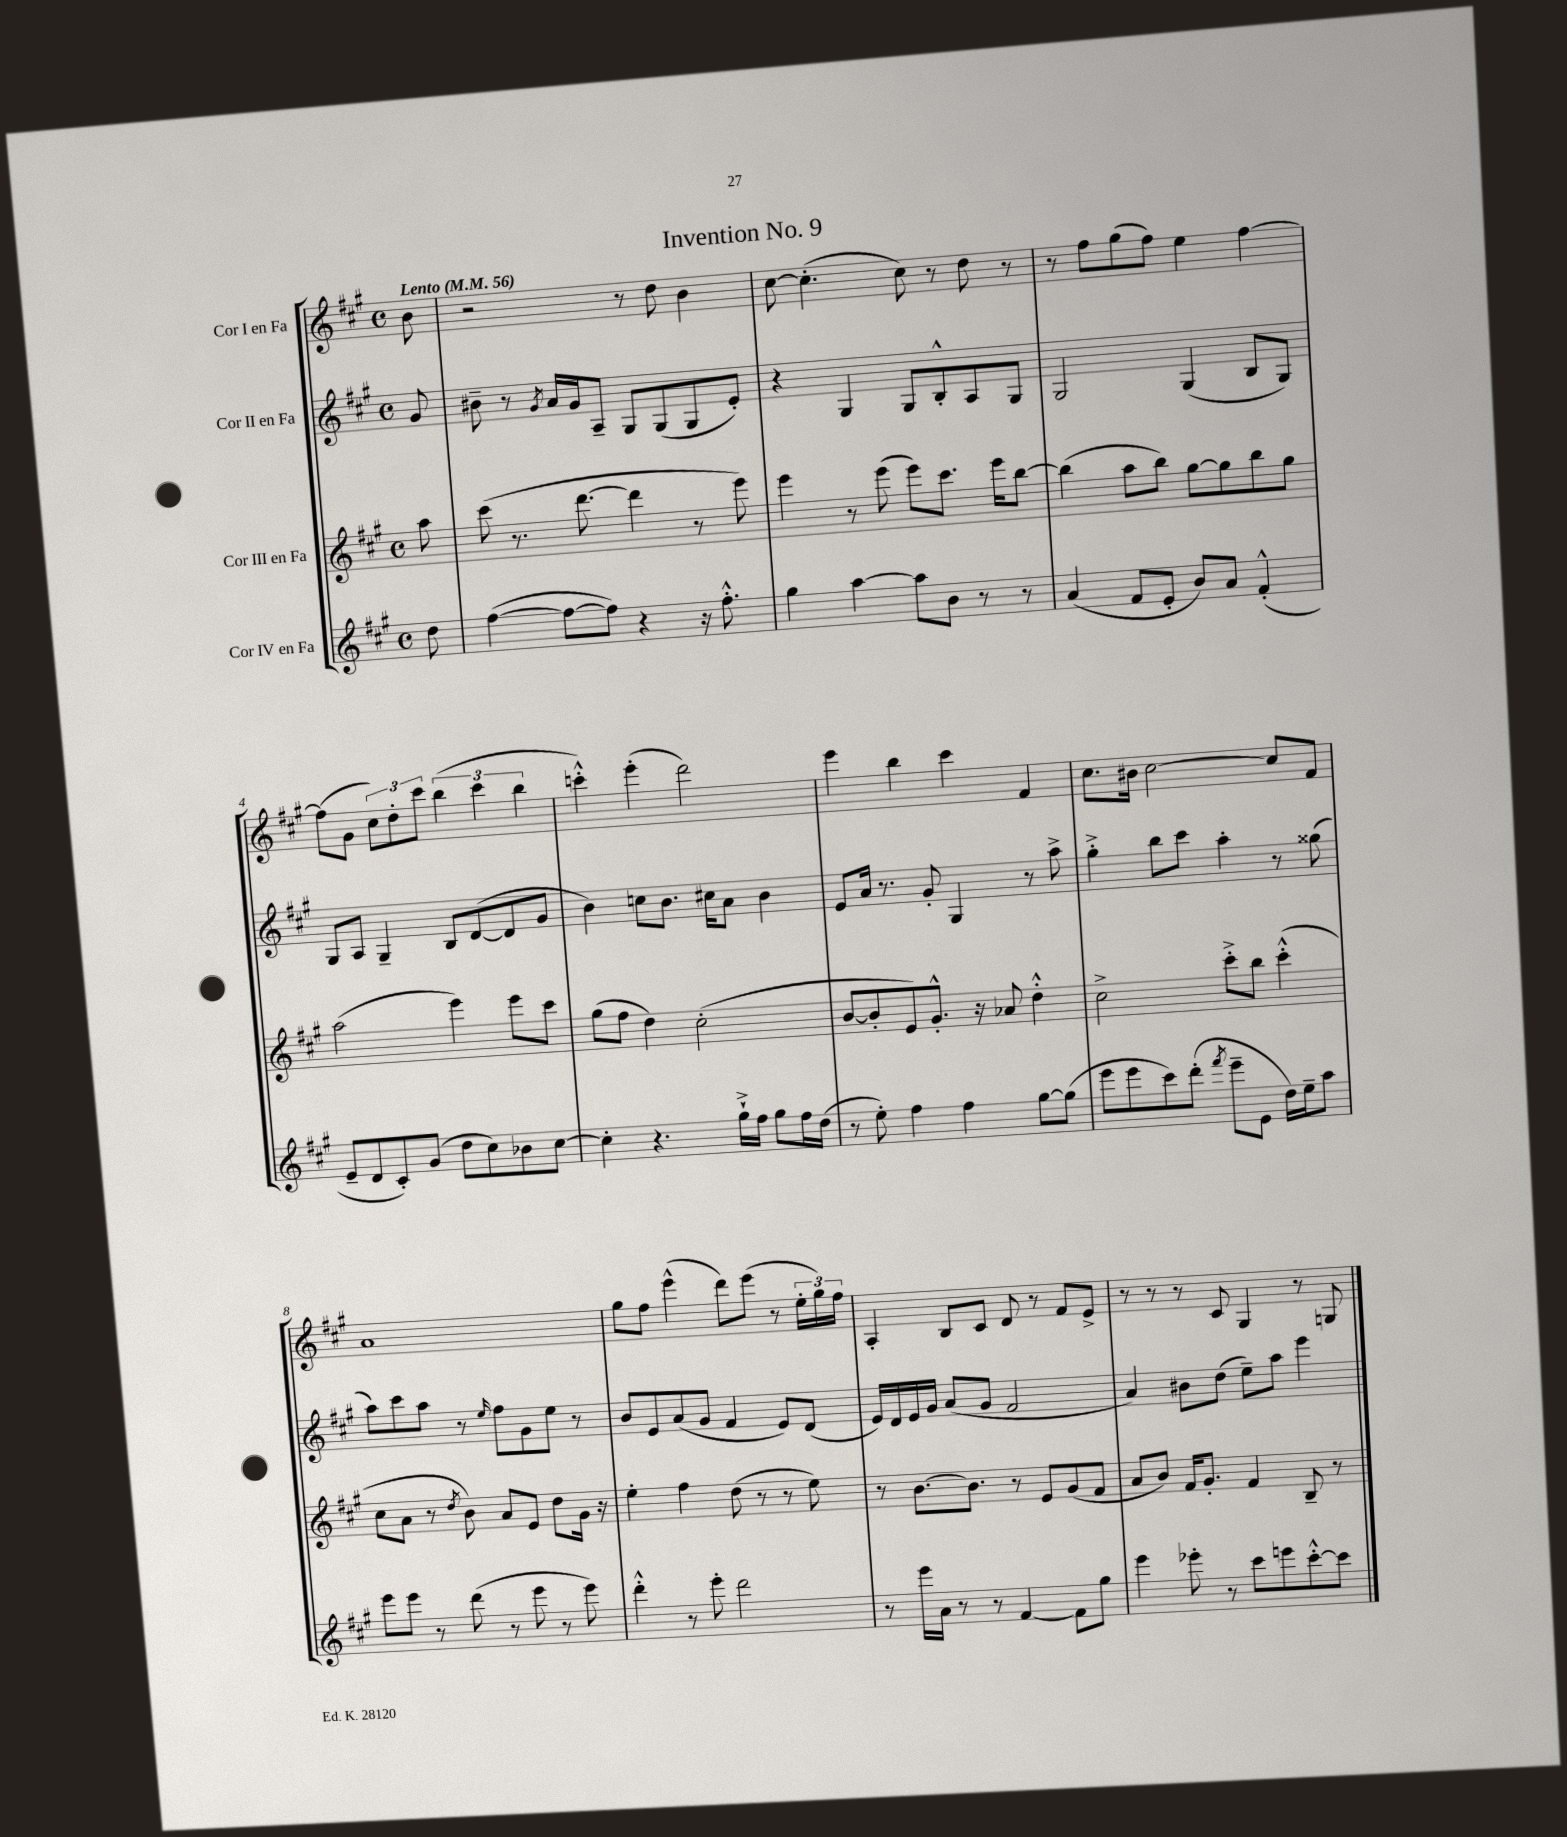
\header { title = "Invention No. 9" }
<<
\new StaffGroup <<
\new Staff = "s0" \with { instrumentName = "Cor I en Fa" } {
    \clef treble \key a \major \defaultTimeSignature \time 4/4 \partial 8 \tempo "Lento" 4 = 56
    b'8 |
    r2 r8 d''8 b'4 |
    cis''8~ cis''4.-.( cis''8) r8 d''8 r8 |
    r8 fis''8 gis''8( fis''8) e''4 fis''4~ |
    fis''8( gis'8 \tuplet 3/2 { cis''8) d''8-. cis'''8 } \tuplet 3/2 { b''4( cis'''4 b''4 } |
    c'''4-.-^) e'''4-.( d'''2) |
    e'''4 b''4 cis'''4 fis'4 |
    cis''8. bis'16 cis''2~ cis''8 fis'8 |
    a'1 |
    gis''8 fis''8 e'''4-^( d'''8) e'''8( r8 \tuplet 3/2 { e''16-. gis''16) fis''16 } |
    a4-. b8 cis'8 d'8 r8 fis'8 e'8-> |
    r8 r8 r8 cis'8 gis4 r8 g8 \bar "|." |
}
\new Staff = "s1" \with { instrumentName = "Cor II en Fa" } {
    \clef treble \key a \major \defaultTimeSignature \time 4/4 \partial 8
    gis'8 |
    bis'8-- r8 \acciaccatura { gis'8 } a'16 gis'16 a8-- gis8 gis8( gis8 e'8-.) |
    r4 gis4 gis8 b8-.-^ a8 gis8 |
    gis2 gis4( b8 gis8) |
    gis8 a8 gis4-- b8 d'8~( d'8 gis'8 |
    b'4) c''8 b'8. cis''16 a'8 b'4 |
    e'8 a'16 r8. gis'8-. gis4 r8 a''8-> |
    gis''4-.-> b''8 cis'''8 a''4-. r8 gisis''8( |
    a''8) cis'''8 a''8 r8 \grace { e''16 } fis''8 gis'8 e''8 r8 |
    b'8 e'8 a'8( gis'8 fis'4 e'8) d'8( |
    e'16) d'16 e'16 gis'16 a'8( gis'8 fis'2 |
    a'4) bis'8 d''8( e''8--) a''8 e'''4 \bar "|." |
}
\new Staff = "s2" \with { instrumentName = "Cor III en Fa" } {
    \clef treble \key a \major \defaultTimeSignature \time 4/4 \partial 8
    a''8 |
    cis'''8( r8. d'''8.~ d'''4 r8 e'''8) |
    e'''4 r8 e'''8( e'''8) cis'''8. e'''16 b''8~ |
    b''4( a''8 b''8) gis''8~ gis''8 b''8 gis''8 |
    a''2( e'''4) e'''8 cis'''8 |
    gis''8( fis''8 d''4) cis''2-.( |
    b'8~ b'8-. e'8) gis'8.-.-^ r16 aes'8 d''4-.-^ |
    cis''2-> cis'''8-.-> b''8 cis'''4-.-^( |
    cis''8 a'8 r8 \acciaccatura { d''8 } b'8) a'8 e'8 d''8 gis'16 r16 |
    e''4-. fis''4 d''8( r8 r8 e''8) |
    r8 b'8.~ b'8. r8 e'8 gis'8( fis'8 |
    a'8 b'8) fis'16 gis'8.-. fis'4 b8-- r8 \bar "|." |
}
\new Staff = "s3" \with { instrumentName = "Cor IV en Fa" } {
    \clef treble \key a \major \defaultTimeSignature \time 4/4 \partial 8
    d''8 |
    fis''4~( fis''8~ fis''8) r4 r16 fis''8.-.-^ |
    gis''4 a''4~ a''8 b'8 r8 r8 |
    a'4( fis'8 e'8-. b'8) a'8 fis'4-.-^( |
    e'8-- d'8 cis'8-.) gis'8( d''8 cis''8) bes'8 cis''8~ |
    cis''4-. r4. gis''16-!-> fis''16 gis''8 fis''16 d''16( |
    r8 e''8-.) fis''4 fis''4 gis''8~ gis''8( |
    e'''8 e'''8 cis'''8) d'''8-.( \acciaccatura { fis'''8 } e'''8-- e'8 d''16) e''16-- a''8 |
    e'''8 e'''8 r8 d'''8( r8 e'''8 r8 e'''8) |
    d'''4-.-^ r8 e'''8-. d'''2 |
    r8 e'''16 a'16 r8 r8 fis'4~ fis'8 gis''8 |
    e'''4 ees'''8-. r8 cis'''8 e'''8 cis'''8~-.-^ cis'''8 \bar "|." |
}
>>
>>
